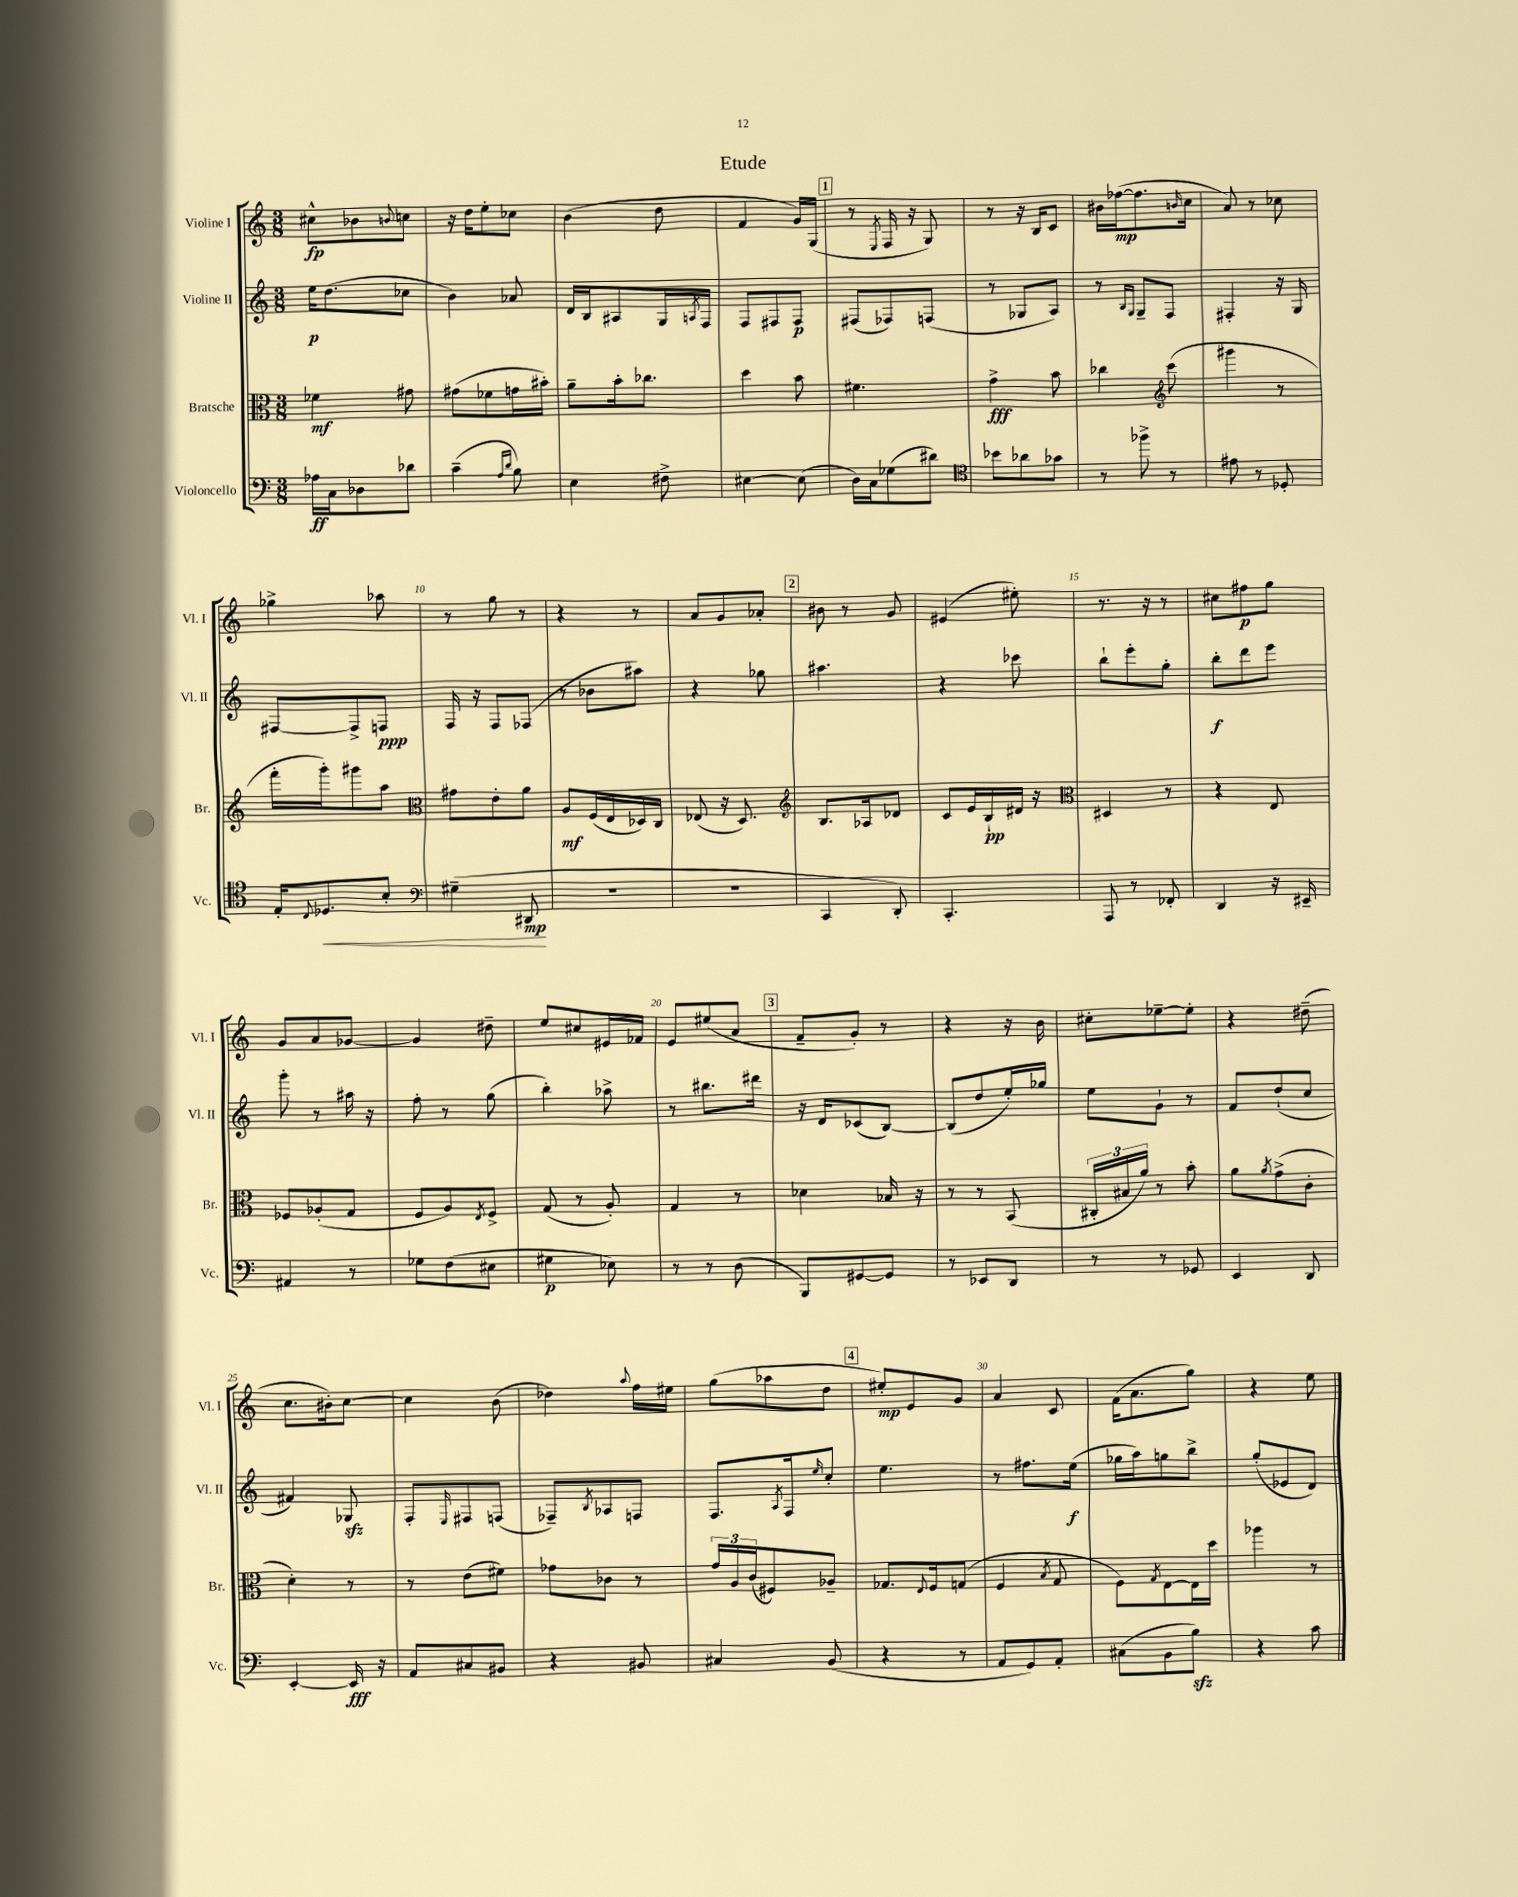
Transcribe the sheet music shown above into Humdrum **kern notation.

**kern	**kern	**kern	**kern
*staff4	*staff3	*staff2	*staff1
*clefF4	*clefC3	*clefG2	*clefG2
*k[]	*k[]	*k[]	*k[]
*M3/8	*M3/8	*M3/8	*M3/8
16A-	4f-	16ee	8cc#^^
16C	.	(8.dd	.
8D-	.	.	8b-
.	.	.	8qqb
8d-	8g#	8cc-	8cc
=	=	=	=
(4c~	(8g#	4b)	16r
.	.	.	16dd
.	8f-	.	8ee'
16qqA	.	.	.
16qqd	.	.	.
8B)	16g	8a-	8cc-
.	16b#')	.	.
=	=	=	=
4E	8a~	16d	(4b
.	.	16B	.
.	16b'	8A#	.
.	8.cc-	.	.
8F#^	.	16G	8dd
.	.	8qA	.
.	.	16F	.
=	=	=	=
[4E#	4dd	8F	4f
.	.	8F#	.
(8E#]	8b	8F#	16g)
.	.	.	(16G
=	=	=	=
16D)	4.f#	(8F#	8r
16C	.	.	.
.	.	.	8qE
(8G-	.	8F-)	16F
.	.	.	16r
8d#)	.	(8F	8G)
=	=	=	=
*clefC4	*	*	*
8b-	4g^	8r	8r
8a-	.	8G-	16r
.	.	.	16B
8g-	8b	8A)	8c
=	=	=	=
8r	4cc-	8r	16b#
.	.	.	([16ff-
.	.	16qqB	.
.	.	16qqG	.
8ff-^	.	8G~	8.ff-]
*	*clefG2	*	*
8r	(8ccc	8F	.
.	.	.	16qqb
.	.	.	16cc
=	=	=	=
8e#	4ggg#	4F#'	8a)
8r	.	.	8r
8D-'	8r	16r	8cc-
.	.	16G	.
=	=	=	=
16E'	16fff'	[8F#	4gg-^
8qqC	.	.	.
8.D-	16ggg')	.	.
.	8ggg#	8F#^]	.
8B'	8aa	8F	8aa-
=	=	=	=
*clefF4	*clefC3	*	*
(4G#~	8g#	16F	8r
.	.	16r	.
.	8e'	8F	8gg
8DD#	8a	(8F-	8r
=	=	=	=
4.r	8A	8r	4r
.	(16F	8b-	.
.	16E	.	.
.	16D-)	8aa#)	8r
.	16C	.	.
=	=	=	=
4.r	(8E-	4r	8a
.	16r	.	8g
.	8.D)	.	.
.	.	8gg-	8a-'
=	=	=	=
*	*clefG2	*	*
4CC	8.B	4.aa#	8b#
.	.	.	8r
.	16A-	.	.
8DD')	8d-	.	8g
=	=	=	=
4.CC'	8c	4r	(4e#
.	16e	.	.
.	16B`	.	.
.	16d#	8ccc-	8ee#')
.	16r	.	.
=	=	=	=
*	*clefC3	*	*
8AAA	4D#	8bb`	8.r
8r	.	8eee'	.
.	.	.	16r
8FF-'	8r	8gg'	8r
=	=	=	=
4DD	4r	8bb'	8cc#
.	.	8ddd	8ff#
16r	8E	8eee	8gg
16EE#~	.	.	.
=	=	=	=
4AA#	8F-	8ggg'	8g
.	(8A-'	8r	8a
8r	8G	16aa#	[8g-
.	.	16r	.
=	=	=	=
8G-	8F	8ff'	4g-]
(8F	8A)	8r	.
.	8qE	.	.
8E#	8F^	(8gg	8dd#~
=	=	=	=
4G#	(8G	4bb')	8ee
.	8r	.	8cc#
8E-)	8A')	8aa-^	16e#
.	.	.	16f-
=	=	=	=
8r	4G	8r	8e
8r	.	8.bb#	(8ee#
(8D	8r	.	8a
.	.	16ddd#	.
=	=	=	=
8BBB)	4d-	16r	8f~
.	.	16d	.
[8GG#	.	(8c-	8g')
8GG#]	16B-	[8B)	8r
.	16r	.	.
=	=	=	=
8r	8r	(8B]	4r
8EE-	8r	8dd	.
8DD	(8BB	16ee')	16r
.	.	16gg-	16b
=	=	=	=
8r	24C#'	8ee	8cc#'
.	24B#	.	.
.	24a)	.	.
8r	8r	8g`	[8ee-~
8GG-	8b'	8r	8ee-']
=	=	=	=
4EE	8a	8f	4r
.	8qa	.	.
.	(8g^	(8dd`	.
8DD	8c'	8cc	(8dd#~
=	=	=	=
[4EE'	4d')	4f#)	8.cc
.	.	.	16b#')
16EE]	8r	8G-	[8cc
16r	.	.	.
=	=	=	=
8AA	8r	8F'	4cc]
.	.	16qqE	.
8C#	(8e	8F#	.
8BB#	8f#)	(8F	(8b
=	=	=	=
4r	8g-	8F-~)	4dd-)
.	.	8qB	.
.	8c-	8A-	.
.	.	.	8qqaa
8BB#	8r	8F	16ff
.	.	.	16ee#
=	=	=	=
4C#	24g	8.F	(8gg
.	24A	.	.
.	(24c	.	.
.	8F#)	.	8aa-
.	.	8qA	.
.	.	16F	.
.	.	16qqee	.
(8BB	8A-~	8cc'	8dd
=	=	=	=
4r	8.G-	4.ee	8ee#')
.	.	.	8e
.	8qqE	.	.
.	16F	.	.
8r	(8G	.	8g
=	=	=	=
8AA	4F	8r	4a
8GG)	.	8.ff#	.
.	8qB	.	.
8AA'	8G	.	8c
.	.	(16ee	.
=	=	=	=
(8C#	8F)	16gg-	(16f
.	.	16aa)	8.a
.	8qG	.	.
8BB	[8E	8gg	.
8B)	16E]	8bb^	8gg)
.	16dd	.	.
=	=	=	=
4r	4aa-	(8gg'	4r
.	.	8e-	.
8c	8r	8d)	8ee
==	==	==	==
*-	*-	*-	*-
